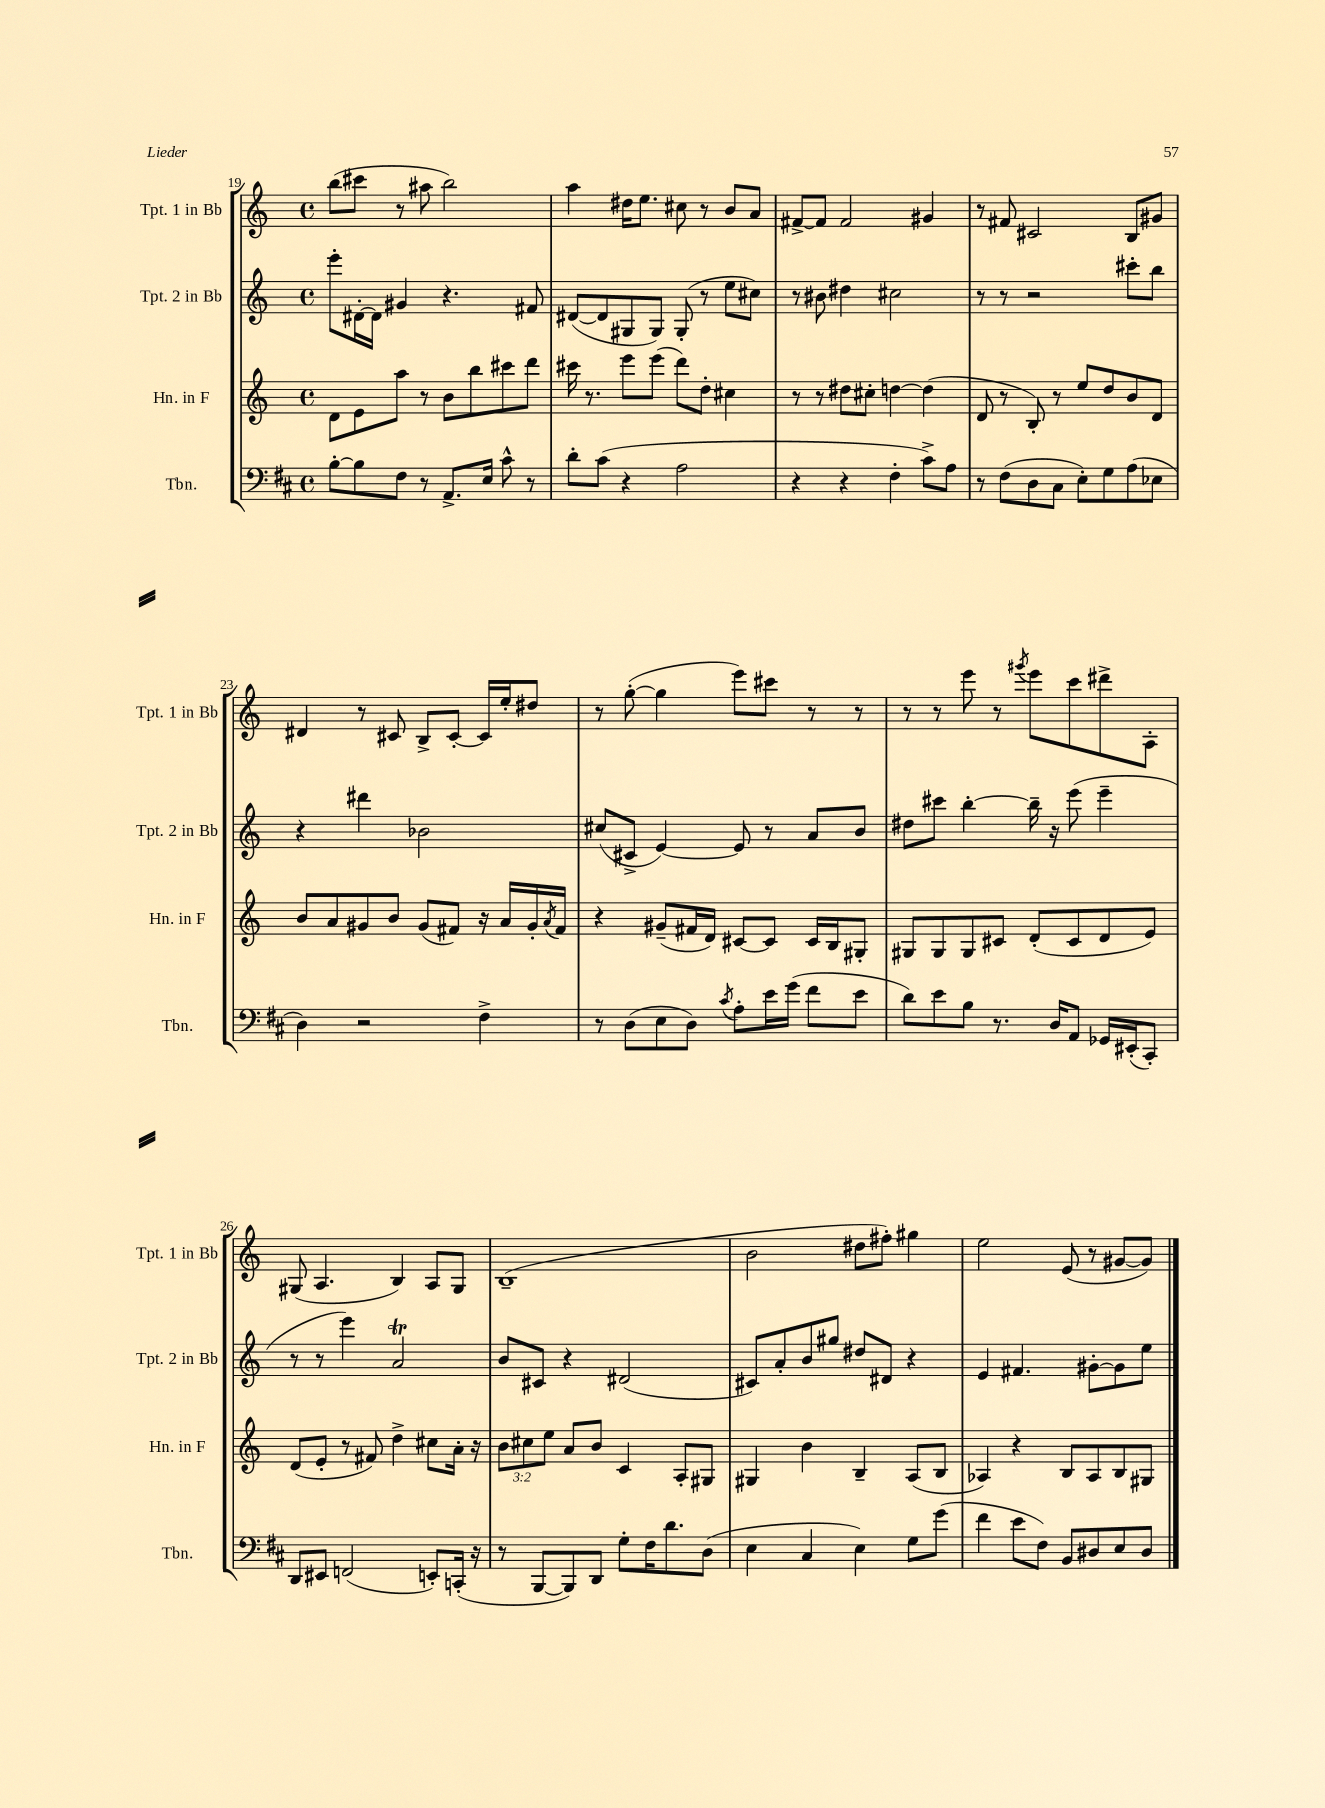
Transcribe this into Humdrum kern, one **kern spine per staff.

**kern	**kern	**kern	**kern
*staff4	*staff3	*staff2	*staff1
*clefF4	*clefG2	*clefG2	*clefG2
*k[f#c#]	*k[]	*k[]	*k[]
*M4/4	*M4/4	*M4/4	*M4/4
*met(c)	*met(c)	*met(c)	*met(c)
[8B'	8d	8eee'	(8bb
8B]	8e	[16d#'	8ccc#
.	.	16d#]	.
8F#	8aa	4g#	8r
8r	8r	.	8aa#
8.AA^	8b	4.r	2bb)
.	8bb	.	.
16E	.	.	.
8c#^^	8ccc#	.	.
8r	8ddd	8f#	.
=	=	=	=
8d'	16ccc#	([8d#	4aa
.	8.r	.	.
(8c#	.	8d#]	.
4r	8eee	8G#	16dd#
.	.	.	8.ee
.	(8eee	8G#)	.
2A	8ddd)	(8G#'	8cc#
.	8dd'	8r	8r
.	4cc#	8ee	8b
.	.	8cc#)	8a
=	=	=	=
4r	8r	8r	[8f#^
.	8r	8b#	8f#]
4r	8dd#	4dd#	2f#
.	8cc#'	.	.
4F#'	[4dd	2cc#	.
8c#^)	(4dd]	.	4g#
8A	.	.	.
=	=	=	=
8r	8d	8r	8r
(8F#	8r	8r	8f#
8D	8B')	2r	2c#
8C#	8r	.	.
8E')	8ee	.	.
8G	8dd	.	.
(8A	8b	8ccc#'	8B
8E-	8d	8bb	8g#
=	=	=	=
4D)	8b	4r	4d#
.	8a	.	.
2r	8g#	4ddd#	8r
.	8b	.	8c#
.	(8g#	2b-	8B^
.	8f#)	.	[8c#'
4F#^	16r	.	16c#]
.	16a	.	16ee'
.	16g#'	.	8dd#
.	8qa	.	.
.	16f#	.	.
=	=	=	=
8r	4r	(8cc#	8r
(8D	.	8c#^	([8gg'
8E	(8g#~	[4e)	4gg]
8D)	16f#	.	.
.	16d)	.	.
8qc#	.	.	.
8A'	[8c#	8e]	8eee)
16e	8c#]	8r	8ccc#
(16g	.	.	.
8f#	16c#	8a	8r
.	16B	.	.
8e	8G#'	8b	8r
=	=	=	=
8d)	8G#	8dd#	8r
8e	8G#	8ccc#	8r
8B	8G#	[4bb'	8eee
8.r	8c#	.	8r
.	.	.	8qggg#
.	(8d'	16bb~]	8eee
16D	.	16r	.
8AA	8c#	(8eee	8ccc
16GG-	8d	4eee~	8ddd#^
(16EE#'	.	.	.
8CC#')	8e)	.	8A'
=	=	=	=
8DD	(8d	8r	(8G#
8EE#	8e'	8r	4.A
(2FF	8r	4eee)	.
.	8f#)	.	.
.	4dd^	2a	4B)
8EE')	8cc#	.	8A
(16CC'	16a'	.	8G#
16r	16r	.	.
=	=	=	=
8r	12b	8b	(1B~
.	12cc#	.	.
[8BBB	.	8c#	.
.	12ee	.	.
8BBB])	8a	4r	.
8DD	8b	.	.
8G'	4c	(2d#	.
16F#	.	.	.
8.d	.	.	.
.	8A'	.	.
(8D	8G#	.	.
=	=	=	=
4E	4G#	8c#)	2b
.	.	8a'	.
4C#	4b	8b	.
.	.	8gg#	.
4E)	4B~	8dd#	8dd#
.	.	8d#	8ff#')
8G	(8A	4r	4gg#
(8g	8B	.	.
=	=	=	=
4f#	4A-)	4e	2ee
8e	4r	4.f#	.
8F#)	.	.	.
8BB	8B	.	(8e
8D#	8A-	[8g#'	8r
8E	8B	8g#]	[8g#
8D#	8G#	8ee	8g#])
==	==	==	==
*-	*-	*-	*-
